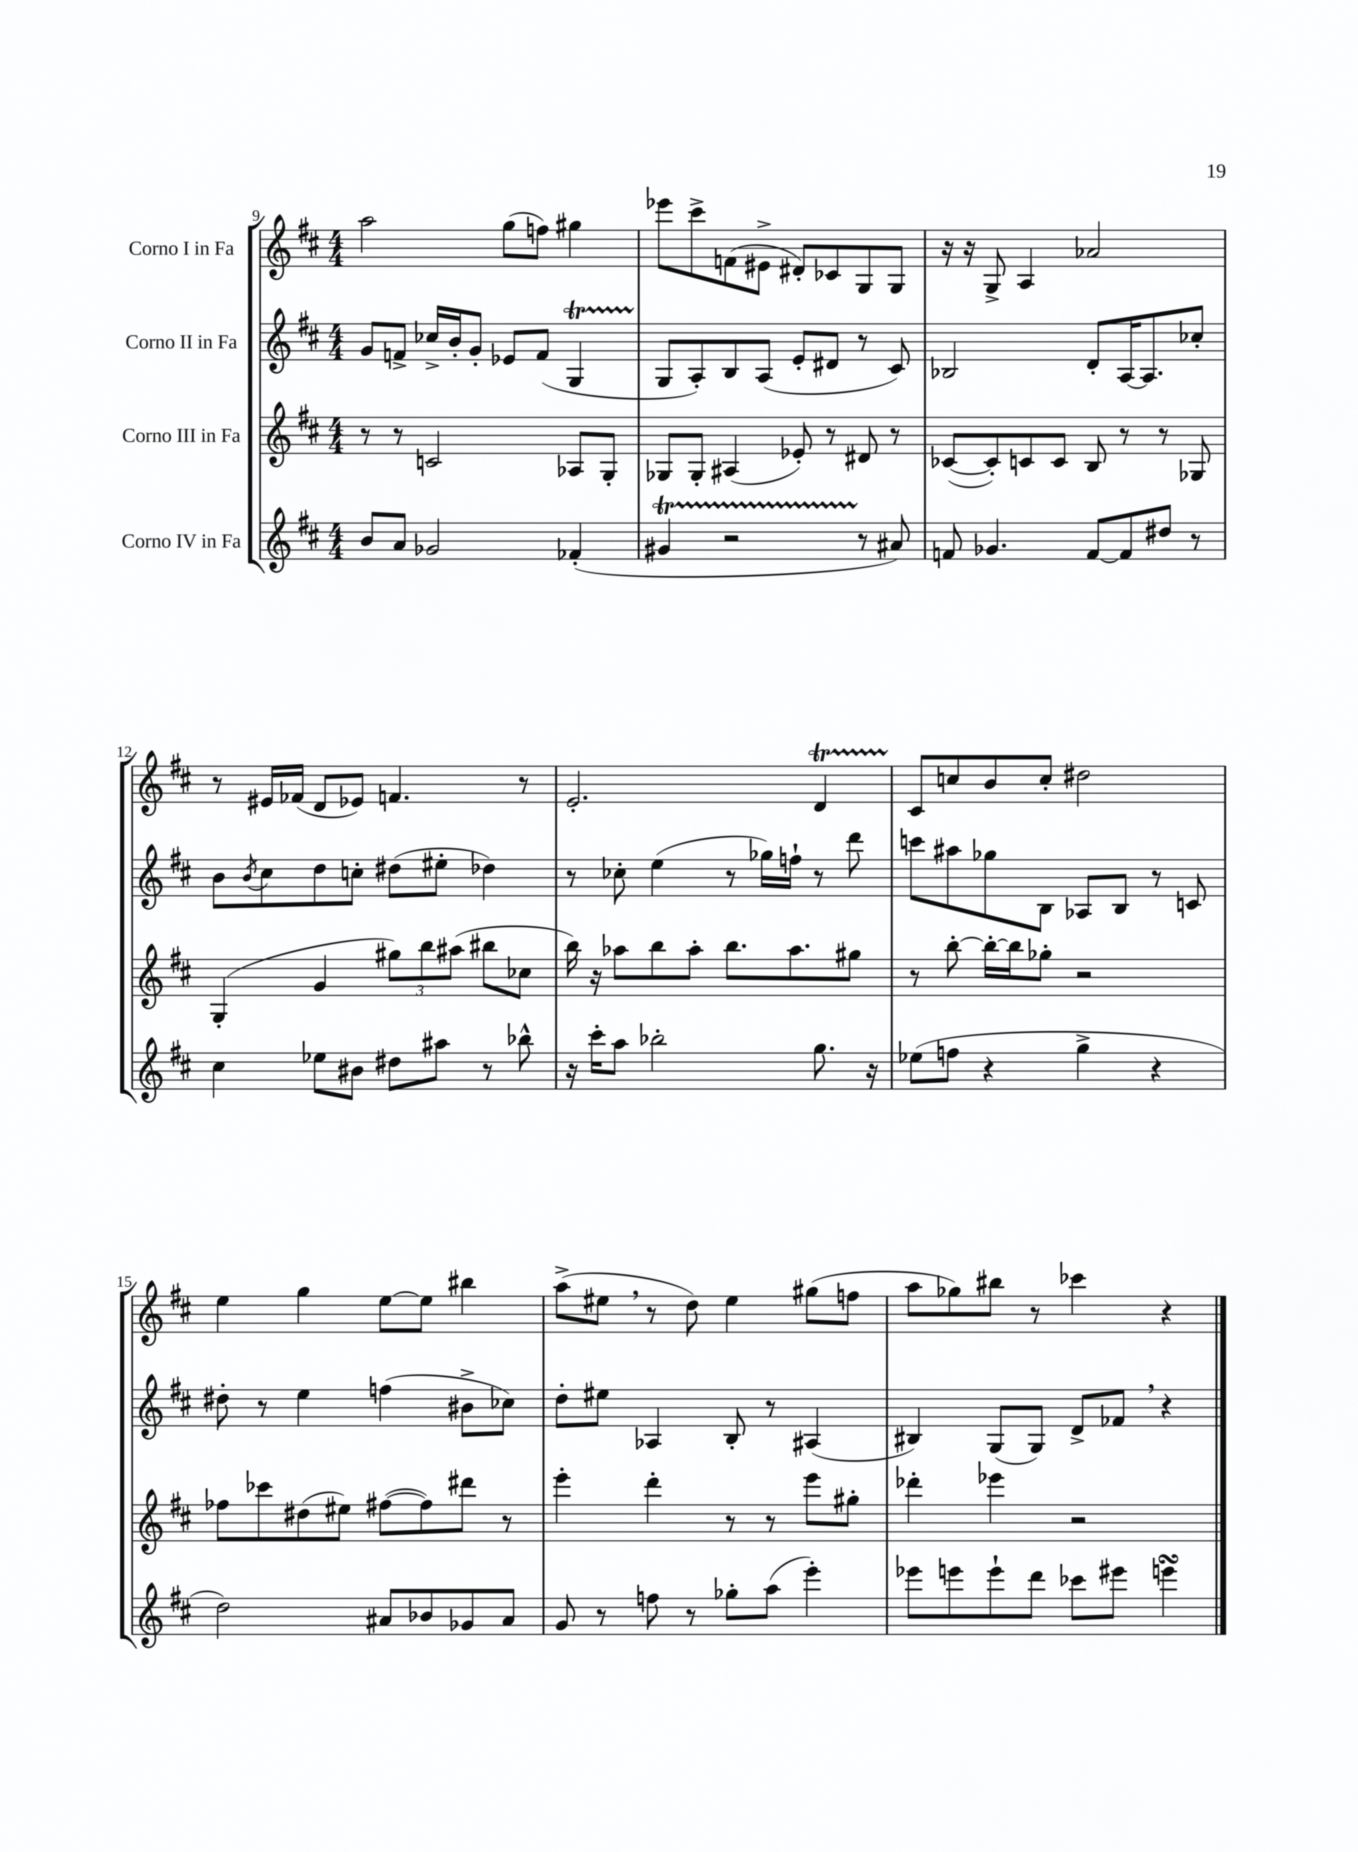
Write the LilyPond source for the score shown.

<<
\new StaffGroup <<
\new Staff = "s0" \with { instrumentName = "Corno I in Fa" } {
    \clef treble \key d \major \numericTimeSignature \time 4/4
    a''2 g''8( f''8) gis''4 |
    ees'''8 cis'''8-> f'8( eis'8-> dis'8-.) ces'8 g8 g8 |
    r16 r16 g8-> a4 aes'2 |
    r8 eis'16 fes'16( d'8 ees'8) f'4. r8 |
    e'2.-. d'4\startTrillSpan |
    cis'8\stopTrillSpan c''8 b'8 c''8-. dis''2 |
    e''4 g''4 e''8~ e''8 bis''4 |
    a''8->( eis''8 \breathe r8 d''8) eis''4 gis''8( f''8 |
    a''8 ges''8) bis''8 r8 ces'''4 r4 \bar "|." |
}
\new Staff = "s1" \with { instrumentName = "Corno II in Fa" } {
    \clef treble \key d \major \numericTimeSignature \time 4/4
    g'8 f'8-> ces''16-> b'16-. g'8-. ees'8 f'8( g4\startTrillSpan |
    g8\stopTrillSpan a8-.) b8 a8( e'8-. dis'8 r8 cis'8) |
    bes2 d'8-. a16~ a8. ces''8-. |
    b'8 \acciaccatura { b'8 } cis''8 d''8 c''8-. dis''8( eis''8-. des''4) |
    r8 ces''8-. e''4( r8 ges''16) f''16-! r8 d'''8 |
    c'''8 ais''8 ges''8 b8 aes8 b8 r8 c'8 |
    dis''8-. r8 e''4 f''4( bis'8-> ces''8) |
    d''8-. eis''8 aes4 b8-. r8 ais4( |
    bis4) g8( g8) d'8-> fes'8 \breathe r4 \bar "|." |
}
\new Staff = "s2" \with { instrumentName = "Corno III in Fa" } {
    \clef treble \key d \major \numericTimeSignature \time 4/4
    r8 r8 c'2 aes8 g8-. |
    ges8 ges8-. ais4( ees'8-.) r8 dis'8 r8 |
    ces'8~( ces'8-.) c'8 c'8 b8 r8 r8 ges8 |
    g4-.( g'4 \tuplet 3/2 { gis''8) b''8 ais''8( } bis''8 ces''8 |
    b''16) r16 aes''8 b''8 aes''8-. b''8. aes''8. gis''8 |
    r8 b''8~-. b''16~-. b''16 ges''8-. r2 |
    fes''8 ces'''8 dis''8( eis''8) fis''8~( fis''8) dis'''8 r8 |
    e'''4-. d'''4-. r8 r8 e'''8 gis''8-. |
    des'''4-. ees'''4 r2 \bar "|." |
}
\new Staff = "s3" \with { instrumentName = "Corno IV in Fa" } {
    \clef treble \key d \major \numericTimeSignature \time 4/4
    b'8 a'8 ges'2 fes'4-.( |
    gis'4\startTrillSpan r2 r8\stopTrillSpan ais'8) |
    f'8 ges'4. f'8~ f'8 dis''8 r8 |
    cis''4 ees''8 bis'8 dis''8 ais''8 r8 bes''8-^ |
    r16 cis'''16-. a''8 bes''2-. g''8. r16 |
    ees''8( f''8 r4 g''4-> r4 |
    d''2) ais'8 bes'8 ges'8 ais'8 |
    g'8 r8 f''8 r8 ges''8-. a''8( e'''4-.) |
    ees'''8 e'''8 e'''8-! d'''8 ces'''8 eis'''8 e'''4\turn \bar "|." |
}
>>
>>
\layout { \context { \Score currentBarNumber = #9 } }
